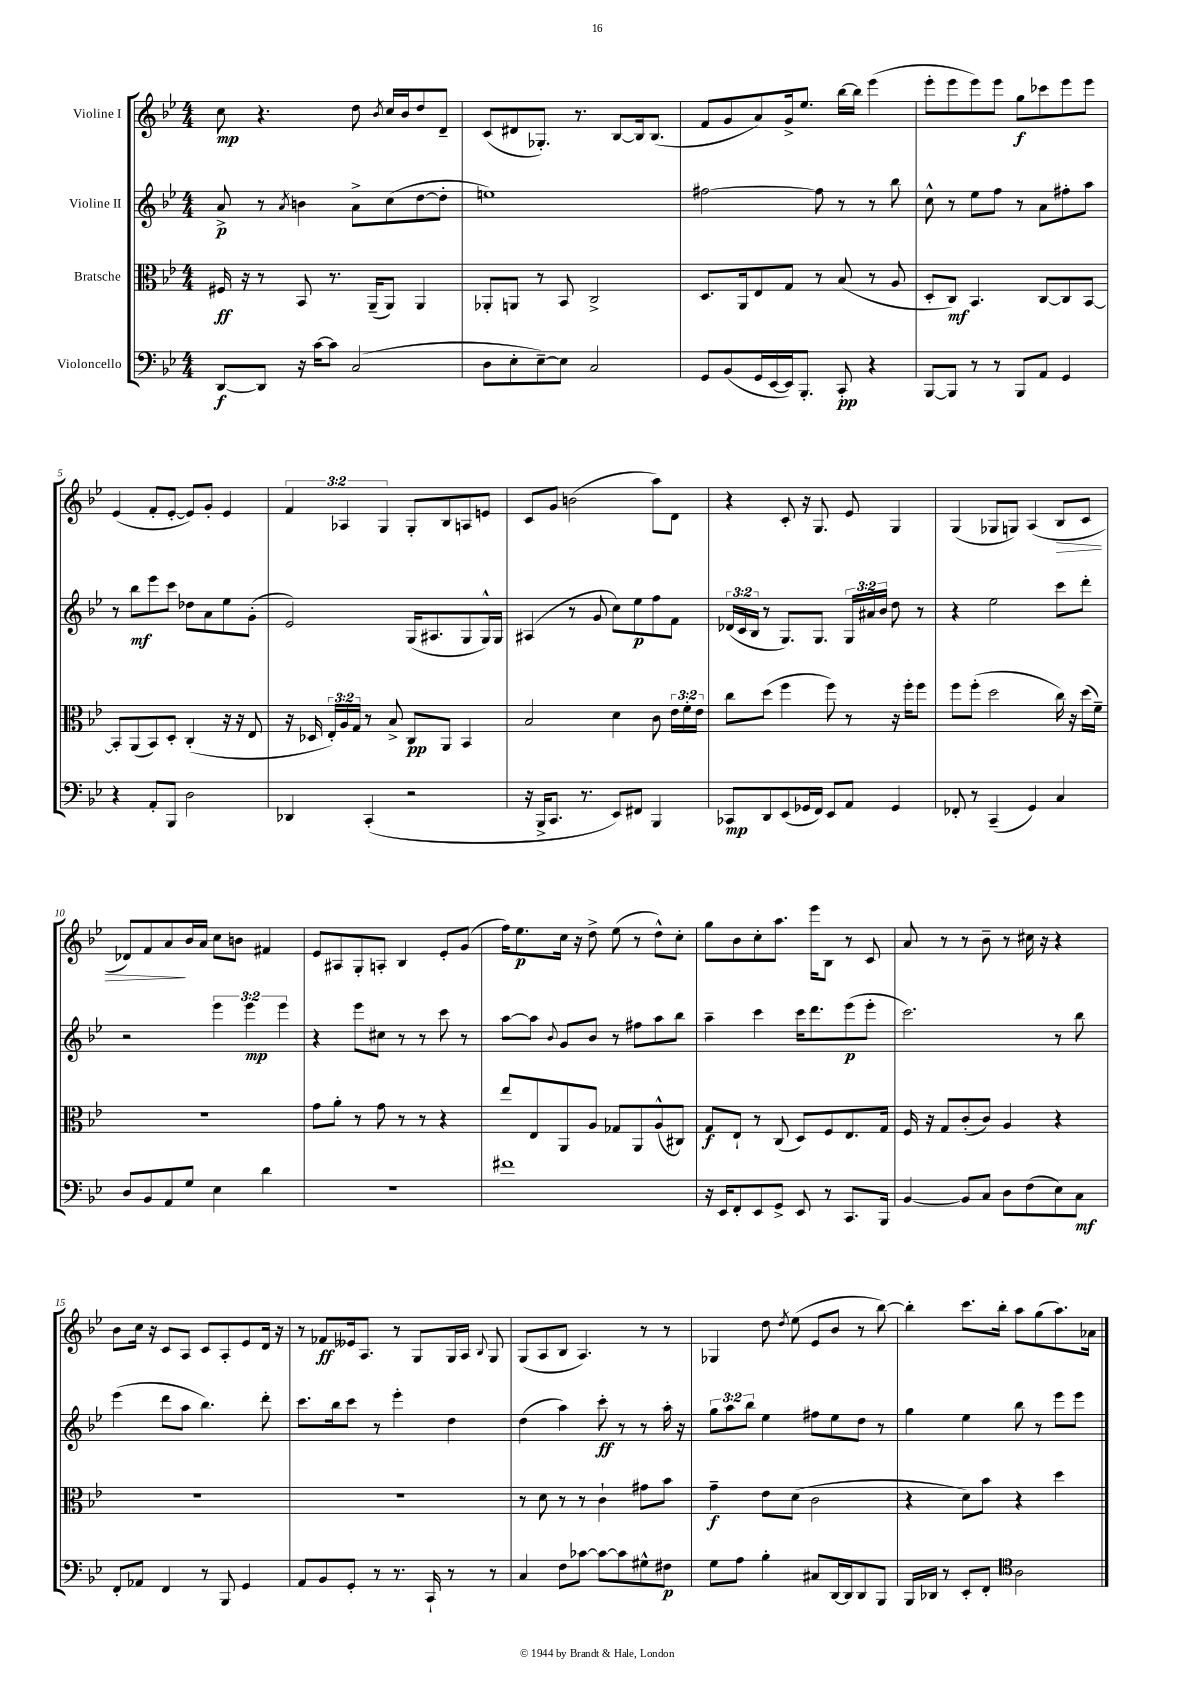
<<
\new StaffGroup <<
\new Staff = "s0" \with { instrumentName = "Violine I" } {
    \clef treble \key bes \major \numericTimeSignature \time 4/4 \override Staff.TupletNumber.text = #tuplet-number::calc-fraction-text
    \autoBeamOff c''8\mp r4. d''8 \acciaccatura { bes'8 } c''16[ bes'16 d''8 d'8]-- |
    c'8[( dis'8 ges8.]-.) r8. bes8[~ bes16 bes8.]( |
    f'8[ g'8 a'8) g'16-> ees''8.] bes''16[~ bes''16] ees'''4( |
    ees'''8[-. ees'''8 ees'''8) ees'''8] g''8[\f ces'''8 ees'''8 ees'''8] |
    ees'4( f'8[-. ees'8]~-. ees'8[) g'8]-. ees'4 |
    \tuplet 3/2 { f'4 aes4 g4 } g8[-. bes8 a8 e'8] |
    c'8[ g'8] b'2( a''8[) d'8] |
    r4 c'8-. r16 g8. ees'8 g4 |
    g4( ges8[ g8]) a4( bes8[\> c'8] |
    des'8[) f'8 a'8\! bes'16 a'16] c''8[ b'8] fis'4 |
    ees'8[ ais8 g8-. a8]-. bes4 ees'8[-. g'8]( |
    f''16[) ees''8.\p c''16] r16 d''8-> ees''8( r8 d''8[-^) c''8]-. |
    g''8[ bes'8 c''8-. a''8.] ees'''16[ bes8] r8 c'8 |
    a'8 r8 r8 bes'8-- r8 cis''16 r16 r4 |
    bes'8[ c''16] r16 c'8[ a8] c'8[ a8-. ees'8 d'16] r16 |
    r8 fes'8[\ff eeses'16 a8.] r8 g8[ g16 a16] \appoggiatura { bes8 } g8 |
    g8[( a8 bes8] a4.) r8 r8 |
    ges4 d''8 \acciaccatura { d''8 } ees''8( ees'8[ bes'8] r8 bes''8~) |
    bes''4-. c'''8.[ bes''16]-. a''8[ g''8( a''8.) aes'16] \bar "|." |
}
\new Staff = "s1" \with { instrumentName = "Violine II" } {
    \clef treble \key bes \major \numericTimeSignature \time 4/4 \override Staff.TupletNumber.text = #tuplet-number::calc-fraction-text
    \autoBeamOff a'8->\p r8 \acciaccatura { a'8 } b'4 a'8[-> c''8( d''8~ d''8]-. |
    e''1) |
    fis''2~ fis''8 r8 r8 bes''8 |
    c''8-^ r8 ees''8[ f''8] r8 a'8[ fis''8-. a''8] |
    r8 bes''8[\mf ees'''8 c'''8] des''8[ a'8 ees''8 g'8]-.( |
    ees'2) g16[( ais8. g8 g16-^) g16] |
    ais4( r8 g'8 c''8[) ees''8\p f''8 f'8] |
    \tuplet 3/2 { des'16[( c'16 bes16] } r8 g8.[) g8.] \tuplet 3/2 { g16[ ais'16 bes'16] } d''8 r8 |
    r4 ees''2 c'''8[ d'''8]-. |
    r2 \tuplet 3/2 { ees'''4 ees'''4\mp ees'''4 } |
    r4 ees'''8[ cis''8] r8 r8 c'''8 r8 |
    a''8[~ a''8] \appoggiatura { bes'8 } g'8[ bes'8] r8 fis''8[ a''8 bes''8] |
    a''4-- c'''4 c'''16[ d'''8. ees'''8\p( ees'''8]-. |
    c'''2.) r8 bes''8 |
    ees'''4( d'''8[ a''8] bes''4.) d'''8-. |
    c'''8.[ bes''16 c'''8] r8 ees'''4-. d''4 |
    d''4( a''4) c'''8-.\ff r8 r8 a''16-. r16 |
    \tuplet 3/2 { g''8[ a''8 bes''8] } ees''4 fis''8[ ees''8 d''8] r8 |
    g''4 ees''4 bes''8 r8 ees'''8[ ees'''8] \bar "|." |
}
\new Staff = "s2" \with { instrumentName = "Bratsche" } {
    \clef alto \key bes \major \numericTimeSignature \time 4/4 \override Staff.TupletNumber.text = #tuplet-number::calc-fraction-text
    \autoBeamOff fis16\ff r16 r8 bes,8 r8. a,16[--( a,8]) a,4 |
    aes,8[-. a,8] r8 bes,8 c2-> |
    d8.[ a,16 ees8 g8] r8 bes8( r8 a8 |
    d8[-. c8]\mf) bes,4. c8[~ c8 bes,8]~ |
    bes,8[-. a,8( bes,8) d8]-. c4-.( r16 r16 ees8 |
    r16 des16 \tuplet 3/2 { ees16[-.) a16 g16] } r8 bes8-> c8[\pp a,8] bes,4 |
    bes2 d'4 c'8 \tuplet 3/2 { ees'16[ f'16-. ees'16] } |
    c''8[ d''8]( f''4 f''8) r8 r16 f''16[-. f''8] |
    f''8[ f''8]-.( d''2 c''16) r16 d''16[( f'16]--) |
    R1 |
    g'8[ a'8]-. r8 g'8 r8 r8 r4 |
    ees''8[ ees8 a,8 a8] ges8[ a,8 a8-^( cis8]) |
    g8[\f ees8]-! r8 c8( d8[) f8 ees8. g16] |
    f16 r16 g8[ c'8-.( c'8]) a4 r4 |
    R1 |
    R1 |
    r8 d'8 r8 r8 c'4-! gis'8[ bes'8] |
    g'4--\f ees'8[ d'8]( c'2 |
    r4 d'8[) bes'8] r4 d''4 \bar "|." |
}
\new Staff = "s3" \with { instrumentName = "Violoncello" } {
    \clef bass \key bes \major \numericTimeSignature \time 4/4
    \autoBeamOff d,8[~\f d,8] r16 c'16[~ c'8] c2( |
    d8[ ees8-. ees8~--) ees8] c2 |
    g,8[ bes,8( g,16 ees,16~ ees,16) bes,,8.]-. c,8-.\pp r4 |
    bes,,8[~ bes,,8] r8 r8 bes,,8[ a,8] g,4 |
    r4 a,8[-. bes,,8] d2 |
    des,4 c,4-.( r2 |
    r16 bes,,16[-> c,8.] r8. ees,8[) fis,8] bes,,4 |
    ces,8[\mp d,8 ees,8( ges,16 f,16]) ees,8[ a,8] ges,4 |
    fes,8-. r8 c,4--( g,4) c4 |
    d8[ bes,8 a,8 g8] ees4 d'4 |
    R1 |
    fis'1 |
    r16 ees,16[ f,8-. ees,8 g,8]-> ees,8 r8 c,8.[ bes,,16] |
    bes,4~ bes,8[ c8] d8[ f8( ees8) c8]\mf |
    f,8[-. aes,8] f,4 r8 bes,,8 g,4 |
    a,8[ bes,8 g,8]-. r8 r8. c,16-! r8 r8 |
    c4 f8[ ces'8]~ ces'8[~ ces'8 gis8-^ fis8]\p |
    g8[ a8] bes4-. cis8[ d,16~ d,16 d,8 bes,,8] |
    bes,,16[ des,16] r8 ees,8[-. f,8]-. \clef tenor a2 \bar "|." |
}
>>
>>
